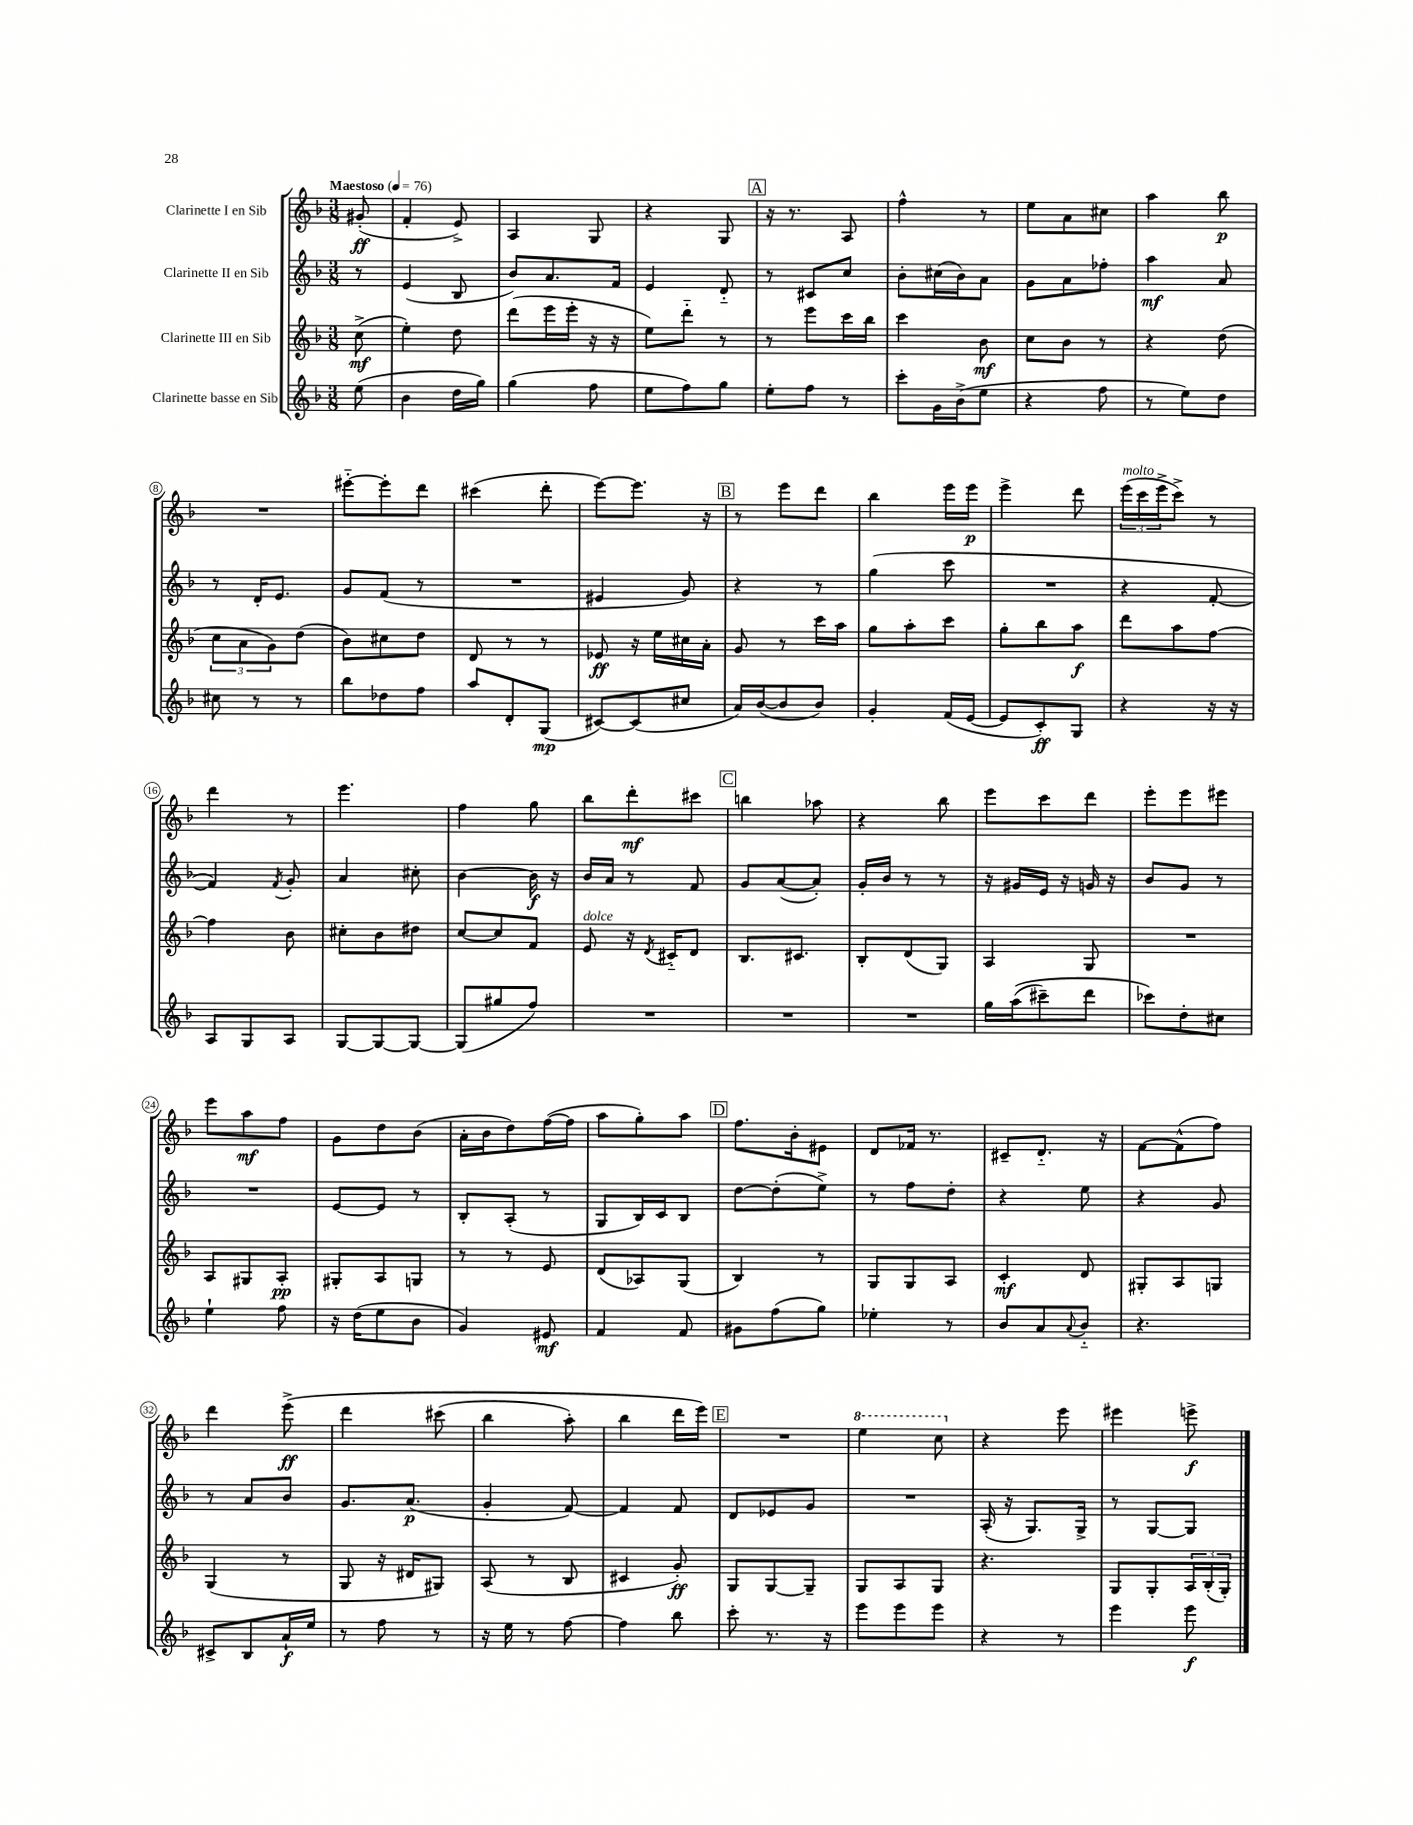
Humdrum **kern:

**kern	**kern	**kern	**kern
*staff4	*staff3	*staff2	*staff1
*clefG2	*clefG2	*clefG2	*clefG2
*k[b-]	*k[b-]	*k[b-]	*k[b-]
*M3/8	*M3/8	*M3/8	*M3/8
*MM76	*MM76	*MM76	*MM76
(8ee\	(8cc^\	8r	(8g#'/
=	=	=	=
4b-\	4ee'\)	(4e/	4f'/
16dd\LL	8dd\	8B-/	8e^/)
16gg\JJ)	.	.	.
=	=	=	=
(4gg\	(8ddd\L	8b-/L)	4A/
.	16eee\L	8.a/	.
.	16eee'\JJ	.	.
8ff\	16r	.	8G/
.	16r	16f/Jk	.
=	=	=	=
8ee\L	8ee\L)	4e/	4r
8ff\)	8ddd'~\J	.	.
8gg\J	8r	8d'~/	8G/
=	=	=	=
8ee'\L	8r	8r	16r
.	.	.	8.r
8ff\J	8eee\L	8c#/L	.
8r	16ccc\L	8cc/J	8A/
.	16bb-\JJ	.	.
=	=	=	=
8ccc'\L	4ccc\	8b-'\L	4ff^^\
16g\L	.	(16cc#\L	.
(16b-^\J	.	16b-\J)	.
8ee\J	8b-\	8a\J	8r
=	=	=	=
4r	8cc\L	8g\L	8ee\L
.	8b-\J	8a\	8a\
8ff\	8r	8ff-'\J	8cc#\J
=	=	=	=
8r	4r	4aa\	4aa\
8ee\L)	.	.	.
8dd\J	(8dd\	8a/	8bb-\
=	=	=	=
8cc#\	12cc\L	8r	4.r
.	12a\	.	.
8r	.	16d'/LK	.
.	12g\)	.	.
.	.	8.e/J	.
8r	(8dd\J	.	.
=	=	=	=
8bb-\L	8b-\L)	8g/L	[8eee#'~\L
8dd-\	8cc#\	(8f/J	8eee#'\]
8ff\J	8dd\J	8r	8ddd\J
=	=	=	=
8aa/L	8d/	4.r	(4ccc#\
8d'/	8r	.	.
(8G/J	8r	.	8ddd'\
=	=	=	=
[8c#/L)	8e-/	4e#/	[8eee\L)
(8c#/]	16r	.	8.eee\]J
.	16ee\LL	.	.
8cc#/J	16cc#\	8g/)	.
.	16a'\JJ	.	16r
=	=	=	=
16a/LL)	8g/	4r	8r
([16b-/J	.	.	.
8b-/]	8r	.	8eee\L
8b-/J)	16ccc\LL	8r	8ddd\J
.	16aa\JJ	.	.
=	=	=	=
4g'/	8gg\L	(4gg\	4bb-\
.	8aa'\	.	.
(16f/LL	8ccc\J	8ccc\	16eee\LL
[16e/JJ	.	.	16eee\JJ
=	=	=	=
8e/]L	8gg'\L	4.r	4eee^\
8c'/)	8bb-\	.	.
8G/J	8aa\J	.	8ddd\
=	=	=	=
4r	8ddd\L	4r	(24eee\LL
.	.	.	24ccc\
.	.	.	24eee^\J
.	8aa\	.	8ccc^\J)
16r	[8ff\J	[8f'/	8r
16r	.	.	.
=	=	=	=
8A/L	4ff\]	4f/])	4ddd\
8G/	.	.	.
.	.	8qf/	.
8A/J	8b-\	8g'/	8r
=	=	=	=
[8G/L	8cc#'\L	4a/	4.eee\
8G/_	8b-\	.	.
8G/_J	8dd#\J	8cc#'\	.
=	=	=	=
(8G/]L	[8cc/L	[4b-\	4ff\
8gg#/	8cc/]	.	.
8ff/J)	8f/J	16b-\]	8gg\
.	.	16r	.
=	=	=	=
4.r	8e/	16b-/LL	8bb-\L
.	.	16a/JJ	.
.	16r	8r	8ddd'\
.	8qd/	.	.
.	16c#'~/LK	.	.
.	8d/J	8f/	8ccc#\J
=	=	=	=
4.r	8.B-/L	8g/L	4bb\
.	.	([8a/	.
.	8.c#/J	.	.
.	.	8a'/]J)	8aa-\
=	=	=	=
4.r	8B-'/L	16g'/LL	4r
.	.	16b-/JJ	.
.	(8d/	8r	.
.	8G/J)	8r	8bb-\
=	=	=	=
16gg\LL	4A/	16r	8eee\L
&((16aa\J	.	16g#/LL	.
8ccc#~\)	.	16e/JJ	8ccc\
.	.	16r	.
8ddd\J	8G/	16g/	8ddd\J
.	.	16r	.
=	=	=	=
8ccc-\L&)	4.r	8b-/L	8eee'\L
8dd'\	.	8g/J	8eee\
8cc#\J	.	8r	8eee#\J
=	=	=	=
4ee`\	8A/L	4.r	8eee\L
.	8G#/	.	8aa\
8ff\	8A'/J	.	8ff\J
=	=	=	=
16r	8G#'/L	[8e/L	8g\L
(16dd\LK	.	.	.
8ee\	8A/	8e/]J	8dd\
8b-\J	8G/J	8r	(8b-\J
=	=	=	=
4g/)	8r	8B-'/L	16a'\LL
.	.	.	16b-\J
.	8r	(8A'/J	8dd\)
8e#/	8e/	8r	([16ff\L
.	.	.	16ff\]JJ
=	=	=	=
4f/	(8d/L	8G/L	8aa\L
.	8A-/)	16B-/L)	8gg'\)
.	.	16c/J	.
8f/	(8G/J	8B-/J	8aa\J
=	=	=	=
8g#\L	4B-/)	[8dd\L	8.ff\L
(8ff\	.	(8dd'\]	.
.	.	.	16b-'\k
8gg\J)	8r	8ee^\J)	8e#\J
=	=	=	=
4ee-'\	8G/L	8r	8d/L
.	8G/	8ff\L	16f-/Jk
.	.	.	8.r
8r	8A/J	8dd'\J	.
=	=	=	=
8b-/L	4c'/	4r	8c#~/L
8a/	.	.	8.d'~/J
8qqa/	.	.	.
8b-'~/J	8d/	8ee\	.
.	.	.	16r
=	=	=	=
4.r	8G#'/L	4r	[8f\L
.	8A/	.	(8f^^\]
.	8G/J	8g/	8ff\J)
=	=	=	=
8c#^/L	(4G/	8r	4ddd\
8B-/	.	8a/L	.
16a`/L	8r	8b-/J	&(8eee^\
16ee/JJ	.	.	.
=	=	=	=
8r	8G/	8.g/L	4ddd\
8ff\	16r	.	.
.	16d#/LK	(8.a/J	.
8r	8G#/J)	.	(8ccc#\
=	=	=	=
16r	(8A/	4g'/	4bb-\
16ee\	.	.	.
8r	8r	.	.
[8ff\	8B-/	[8f/)	8aa'\)
=	=	=	=
4ff\]	4c#/	4f/]	4bb-\
8bb-\	8g'/)	8f/	16ddd\LL
.	.	.	16eee\JJ&)
=	=	=	=
8ccc'\	8G/L	8d/L	4.r
8.r	[8G/	8e-/	.
.	8G~/]J	8g/J	.
16r	.	.	.
=	=	=	=
8eee\L	8G/L	4.r	4eee\
8eee\	8A/	.	.
8eee\J	8G/J	.	8ccc\
=	=	=	=
4r	4.r	(16A'/	4r
.	.	16r	.
.	.	8.G/L)	.
8r	.	.	8eee\
.	.	16G^/Jk	.
=	=	=	=
4eee\	8G/L	8r	4eee#\
.	8G'/	[8G/L	.
8eee\	24A/L	8G/]J	8eee^\
.	(24B-'/	.	.
.	24G'/JJ)	.	.
==	==	==	==
*-	*-	*-	*-
